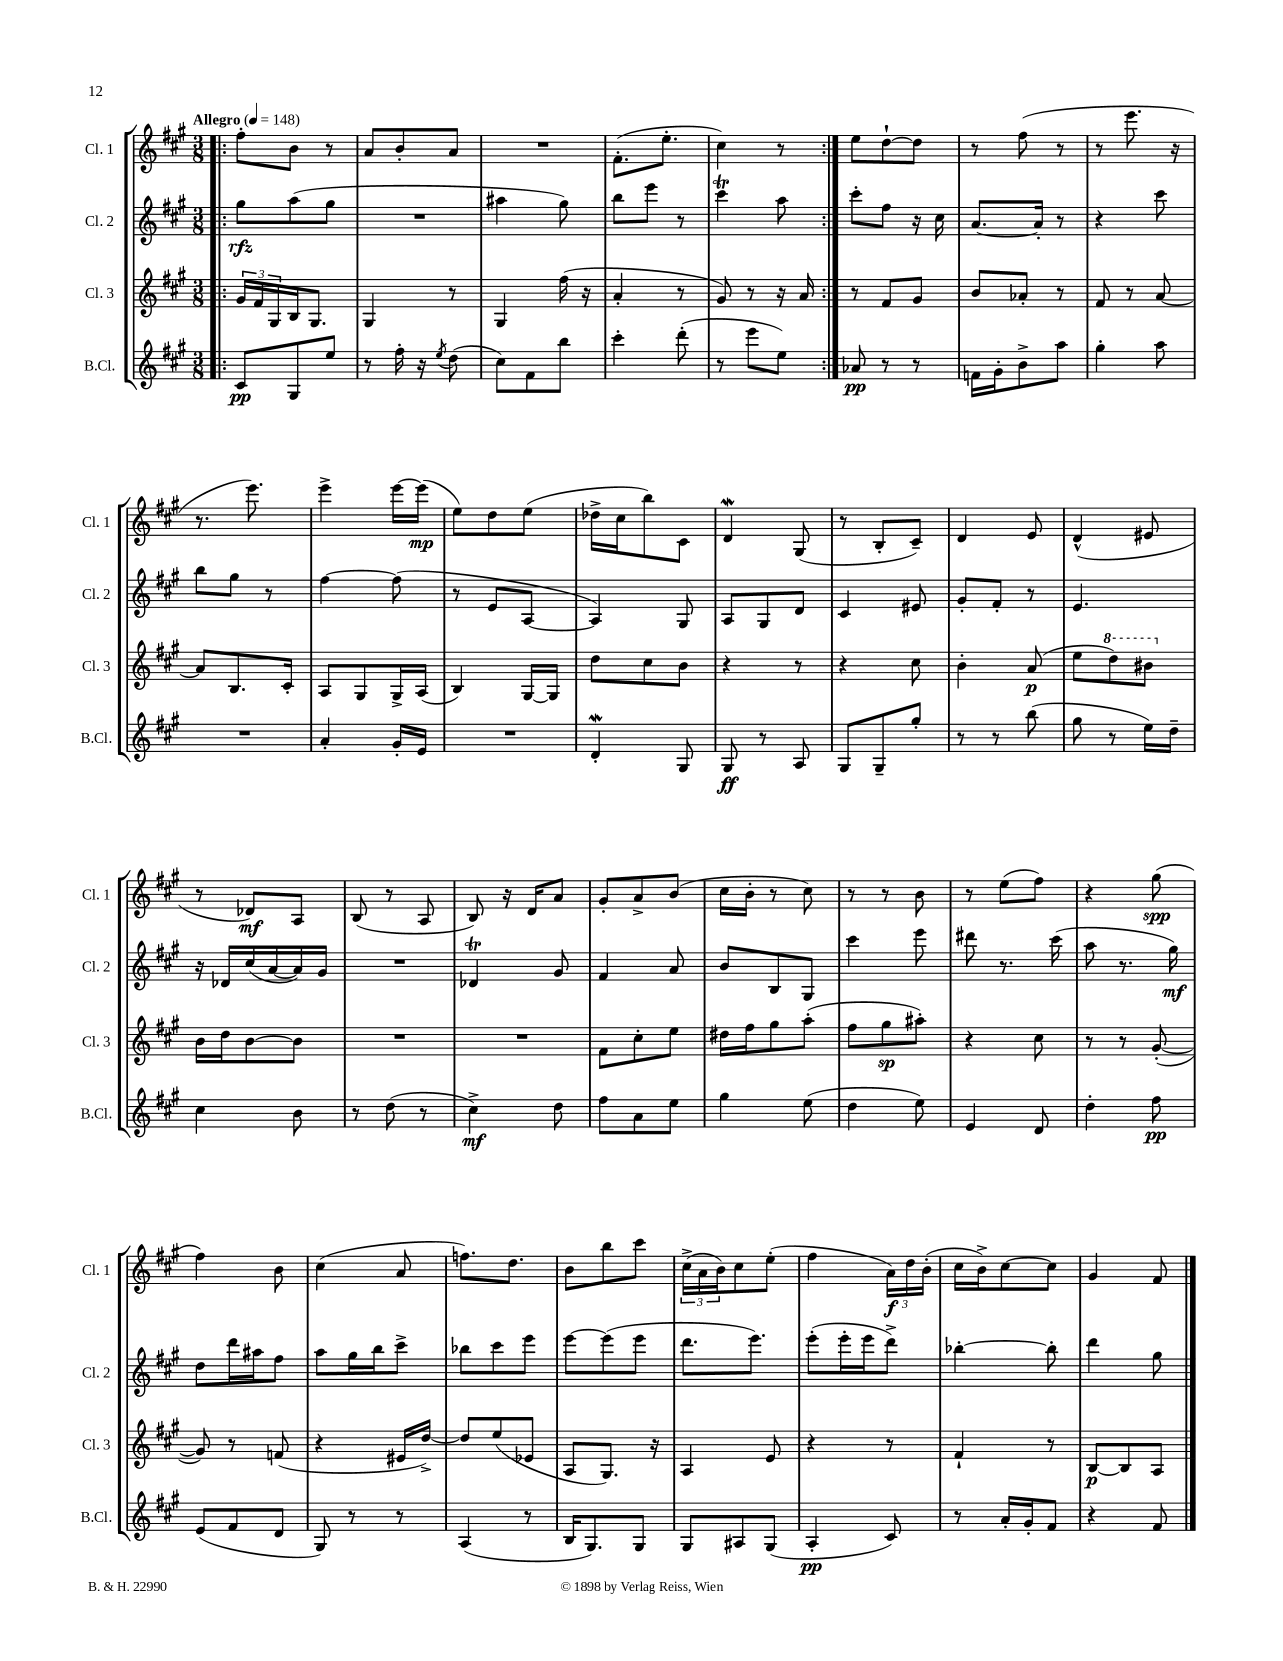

**kern	**dynam	**kern	**dynam	**kern	**dynam	**kern	**dynam
*part4	*part4	*part3	*part3	*part2	*part2	*part1	*part1
*staff4	*staff4	*staff3	*staff3	*staff2	*staff2	*staff1	*staff1
*I"B.Cl.	*	*I"Cl. 3	*	*I"Cl. 2	*	*I"Cl. 1	*
*I'B.Cl.	*	*I'Cl. 3	*	*I'Cl. 2	*	*I'Cl. 1	*
*clefG2	*	*clefG2	*	*clefG2	*	*clefG2	*
*k[f#c#g#]	*	*k[f#c#g#]	*	*k[f#c#g#]	*	*k[f#c#g#]	*
*M3/8	*	*M3/8	*	*M3/8	*	*M3/8	*
*MM148	*	*MM148	*	*MM148	*	*MM148	*
=1!|:	=1!|:	=1!|:	=1!|:	=1!|:	=1!|:	=1!|:	=1!|:
!	!	!	!	!	!	!LO:TX:a:B:t=Allegro	!
8c#/L	pp	24g#/LL	.	8gg#\L	rfz	8ff#'\L	.
.	.	24f#/	.	.	.	.	.
.	.	24G#/	.	.	.	.	.
8G#/	.	16B/J	.	(8aa\	.	8b\J	.
.	.	8.G#/J	.	.	.	.	.
8ee/J	.	.	.	8gg#\J	.	8r	.
=2	=2	=2	=2	=2	=2	=2	=2
8r	.	4G#/	.	4.r	.	8a/L	.
16ff#'\	.	.	.	.	.	8b'/	.
16r	.	.	.	.	.	.	.
8qee/	.	.	.	.	.	.	.
(8dd\	.	8r	.	.	.	8a/J	.
=3	=3	=3	=3	=3	=3	=3	=3
8cc#\L)	.	4G#/	.	4aa#X\	.	4.r	.
8f#\	.	.	.	.	.	.	.
8bb\J	.	(16ff#\	.	8gg#\)	.	.	.
.	.	16r	.	.	.	.	.
=4	=4	=4	=4	=4	=4	=4	=4
4ccc#'\	.	4a'/	.	8bb\L	.	(8.f#'\L	.
.	.	.	.	8eee\J	.	.	.
.	.	.	.	.	.	8.ee'\J	.
(8ddd'\	.	8r	.	8r	.	.	.
=5	=5	=5	=5	=5	=5	=5	=5
8r	.	8g#/)	.	4ccc#t\	.	4cc#\)	.
8eee\L	.	8r	.	.	.	.	.
8ee\J)	.	16r	.	8aa\	.	8r	.
.	.	16a/	.	.	.	.	.
=6:|!	=6:|!	=6:|!	=6:|!	=6:|!	=6:|!	=6:|!	=6:|!
8a-X/	pp	8r	.	8ccc#'\L	.	8ee\L	.
8r	.	8f#/L	.	8ff#\J	.	[8dd`\	.
8r	.	8g#/J	.	16r	.	8dd\J]	.
.	.	.	.	16cc#\	.	.	.
=7	=7	=7	=7	=7	=7	=7	=7
16fn\LL	.	8b/L	.	[8.a/L	.	8r	.
16g#'\J	.	.	.	.	.	.	.
8b^\	.	8a-X'/J	.	.	.	(8ff#\	.
.	.	.	.	16a'/Jk]	.	.	.
8aa\J	.	8r	.	8r	.	8r	.
=8	=8	=8	=8	=8	=8	=8	=8
4gg#'\	.	8f#/	.	4r	.	8r	.
.	.	8r	.	.	.	8.eee\	.
8aa\	.	[8a/	.	8ccc#\	.	.	.
.	.	.	.	.	.	16r	.
!!LO:LB:g=z
=9	=9	=9	=9	=9	=9	=9	=9
4.r	.	8a/L]	.	8bb\L	.	8.r	.
.	.	8.B/	.	8gg#\J	.	.	.
.	.	.	.	.	.	8.eee\)	.
.	.	.	.	8r	.	.	.
.	.	16c#'/Jk	.	.	.	.	.
=10	=10	=10	=10	=10	=10	=10	=10
4a'/	.	8A/L	.	[4ff#\	.	4eee^\	.
.	.	8G#/	.	.	.	.	.
16g#'/LL	.	16G#^/L	.	(8ff#\]	.	[16eee\LL	.
16e/JJ	.	(16A/JJ	.	.	.	(16eee\JJ]	mp
=11	=11	=11	=11	=11	=11	=11	=11
4.r	.	4B/)	.	8r	.	8ee\L)	.
.	.	.	.	8e/L	.	8dd\	.
.	.	[16G#/LL	.	[8A/J	.	(8ee\J	.
.	.	16G#/JJ]	.	.	.	.	.
=12	=12	=12	=12	=12	=12	=12	=12
4dw'/	.	8dd\L	.	4A/])	.	16dd-X^\LL	.
.	.	.	.	.	.	16cc#\J	.
.	.	8cc#\	.	.	.	8bb\)	.
8G#/	.	8b\J	.	8G#/	.	8c#\J	.
=13	=13	=13	=13	=13	=13	=13	=13
8G#/	ff	4r	.	8A/L	.	4dw/	.
8r	.	.	.	8G#/	.	.	.
8A/	.	8r	.	8d/J	.	(8G#/	.
=14	=14	=14	=14	=14	=14	=14	=14
8G#/L	.	4r	.	4c#/	.	8r	.
8G#~/	.	.	.	.	.	8B'/L	.
8gg#'/J	.	8cc#\	.	8e#X/	.	8c#~/J)	.
=15	=15	=15	=15	=15	=15	=15	=15
8r	.	4b'\	.	8g#'/L	.	4d/	.
8r	.	.	.	8f#'/J	.	.	.
(8bb\	.	(8a/	p	8r	.	8e/	.
=16	=16	=16	=16	=16	=16	=16	=16
8gg#\	.	8ee\L	.	4.e/	.	(4d^^/	.
*	*	*8va	*	*	*	*	*
8r	.	8ddd\)	.	.	.	.	.
16ee\LL)	.	8bb#X\J	.	.	.	8e#X/	.
16dd~\JJ	.	.	.	.	.	.	.
!!LO:LB:g=z
=17	=17	=17	=17	=17	=17	=17	=17
*	*	*X8va	*	*	*	*	*
4cc#\	.	16b\LL	.	16r	.	8r	.
.	.	16dd\J	.	16d-X/LL	.	.	.
.	.	[8b\	.	(16cc#/	.	8d-X/L)	mf
.	.	.	.	[16a/	.	.	.
8b\	.	8b\J]	.	16a/])	.	8A/J	.
.	.	.	.	16g#/JJ	.	.	.
=18	=18	=18	=18	=18	=18	=18	=18
8r	.	4.r	.	4.r	.	(8B/	.
(8dd\	.	.	.	.	.	8r	.
8r	.	.	.	.	.	8A/	.
=19	=19	=19	=19	=19	=19	=19	=19
4cc#^\)	mf	4.r	.	4d-XT/	.	8B/)	.
.	.	.	.	.	.	16r	.
.	.	.	.	.	.	16d/KL	.
8dd\	.	.	.	8g#/	.	8a/J	.
=20	=20	=20	=20	=20	=20	=20	=20
8ff#\L	.	8f#\L	.	4f#/	.	8g#'/L	.
8a\	.	8cc#'\	.	.	.	8a^/	.
8ee\J	.	8ee\J	.	8a/	.	(8b/J	.
=21	=21	=21	=21	=21	=21	=21	=21
4gg#\	.	16dd#X\LL	.	8b/L	.	16cc#\LL	.
.	.	16ff#\J	.	.	.	16b'\JJ	.
.	.	8gg#\	.	8B/	.	8r	.
(8ee\	.	(8aa'\J	.	8G#/J	.	8cc#\)	.
=22	=22	=22	=22	=22	=22	=22	=22
4dd\	.	8ff#\L	.	4ccc#\	.	8r	.
.	.	8gg#\	sp	.	.	8r	.
8ee\)	.	8aa#X'\J)	.	8eee\	.	8b\	.
=23	=23	=23	=23	=23	=23	=23	=23
4e/	.	4r	.	8ddd#X\	.	8r	.
.	.	.	.	8.r	.	(8ee\L	.
8d/	.	8cc#\	.	.	.	8ff#\J)	.
.	.	.	.	(16ccc#\	.	.	.
=24	=24	=24	=24	=24	=24	=24	=24
4dd'\	.	8r	.	8aa\	.	4r	.
.	.	8r	.	8.r	.	.	.
8ff#\	pp	([8g#'/	.	.	.	(8gg#\	spp
.	.	.	.	16gg#\)	mf	.	.
!!LO:LB:g=z
=25	=25	=25	=25	=25	=25	=25	=25
(8e/L	.	8g#/])	.	8dd\L	.	4ff#\)	.
8f#/	.	8r	.	16ddd\L	.	.	.
.	.	.	.	16aa#X\J	.	.	.
8d/J	.	(8fn/	.	8ff#\J	.	8b\	.
=26	=26	=26	=26	=26	=26	=26	=26
8G#/)	.	4r	.	8aa\L	.	(4cc#\	.
8r	.	.	.	16gg#\L	.	.	.
.	.	.	.	16bb\J	.	.	.
8r	.	16e#X/LL	.	8ccc#^\J	.	8a/	.
.	.	[16dd^/JJ)	.	.	.	.	.
=27	=27	=27	=27	=27	=27	=27	=27
(4A/	.	8dd/L]	.	8bb-X\L	.	8.ffn\L)	.
.	.	(8ee/	.	8ccc#\	.	.	.
.	.	.	.	.	.	8.dd\J	.
8r	.	8e-X/J	.	8eee\J	.	.	.
=28	=28	=28	=28	=28	=28	=28	=28
16B/KL	.	8A/L	.	[8eee\L	.	8b\L	.
8.G#/)	.	.	.	.	.	.	.
.	.	8.G#/J)	.	(8eee\]	.	8bb\	.
8G#/J	.	.	.	8eee\J	.	8ccc#\J	.
.	.	16r	.	.	.	.	.
=29	=29	=29	=29	=29	=29	=29	=29
8G#/L	.	4A/	.	8.ddd\L	.	(24cc#^\LL	.
.	.	.	.	.	.	24a\	.
.	.	.	.	.	.	24b\J)	.
8A#X/	.	.	.	.	.	8cc#\	.
.	.	.	.	8.eee\J)	.	.	.
(8G#/J	.	8e/	.	.	.	(8ee'\J	.
=30	=30	=30	=30	=30	=30	=30	=30
4A'/	pp	4r	.	(8eee'\L	.	4ff#\	.
.	.	.	.	16eee'\L	.	.	.
.	.	.	.	16eee\J	.	.	.
8c#/)	.	8r	.	8ddd^\J)	.	24a\LL)	f
.	.	.	.	.	.	24dd\	.
.	.	.	.	.	.	(24b'\JJ	.
=31	=31	=31	=31	=31	=31	=31	=31
8r	.	4f#`/	.	[4bb-X'\	.	16cc#\LL	.
.	.	.	.	.	.	16b^\J)	.
16a'/LL	.	.	.	.	.	[8cc#\	.
16g#'/J	.	.	.	.	.	.	.
8f#/J	.	8r	.	8bb-'\]	.	8cc#\J]	.
=32	=32	=32	=32	=32	=32	=32	=32
4r	.	[8B/L	p	4ddd\	.	4g#/	.
.	.	8B/]	.	.	.	.	.
8f#/	.	8A/J	.	8gg#\	.	8f#/	.
==	==	==	==	==	==	==	==
*-	*-	*-	*-	*-	*-	*-	*-
